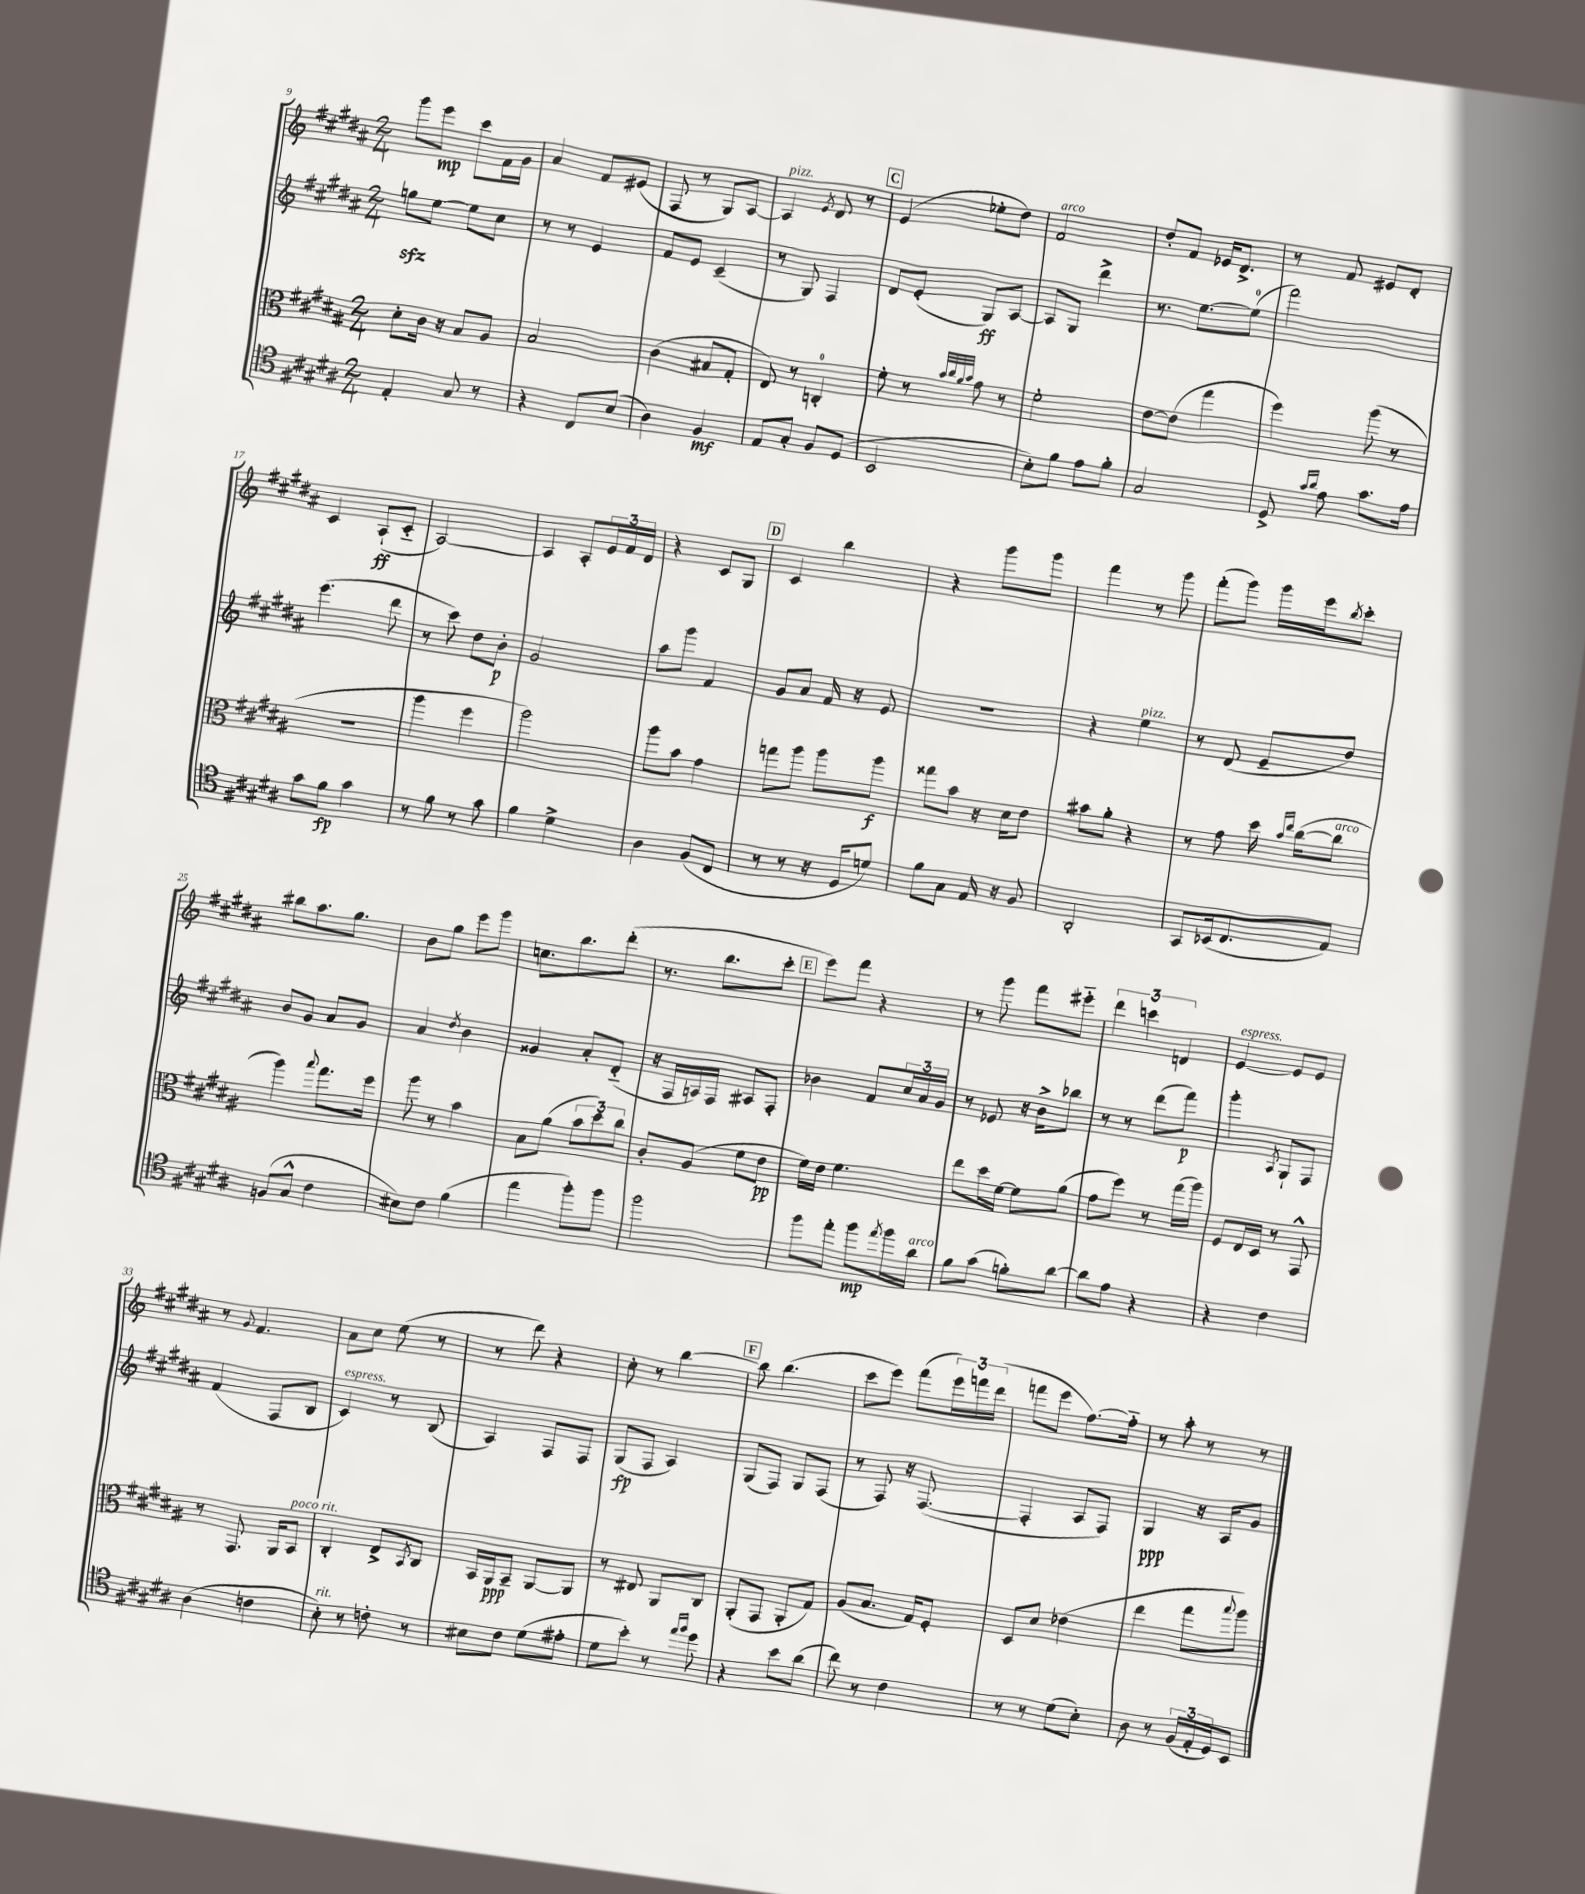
<<
\new StaffGroup <<
\new Staff = "s0" {
    \clef treble \key b \major \numericTimeSignature \time 2/4
    gis'''8 e'''8\mp cis'''8 fis'16 gis'16 |
    ais'4 fis'8 eis'8( |
    fis8 r8 gis8) ais8~ |
    ais4^\markup { \italic "pizz." } \acciaccatura { e'8 } dis'8 r8 |
    \mark \markup { \box "C" } e'4( ees''8-. dis''8) |
    fis'2^\markup { \italic "arco" } |
    dis''8-. fis'8 ees'16 dis'8.-> |
    r8 fis'8 eis'8 dis'8-. |
    cis'4 ais8-!\ff( cis'8-_ |
    ais2~) |
    ais4 ais8-. \tuplet 3/2 { e'16 fis'16 dis'16 } |
    r4 cis'8 gis8 |
    \mark \markup { \box "D" } cis'4 b''4 |
    r4 gis'''8 gis'''8 |
    fis'''4 r8 gis'''8 |
    fis'''8-.( gis'''8) gis'''16 e'''16 \acciaccatura { b''8 } cis'''8-. |
    bis''8 ais''8. gis''8. |
    b'8 gis''8 e'''8 gis'''8 |
    c''8. b''8. dis'''8-.( |
    r8. b''8. cis'''8-. |
    \mark \markup { \box "E" } e'''8) fis'''8 r4 |
    r8 gis'''8 fis'''8 eis'''8-_ |
    \tuplet 3/2 { dis'''4 c'''4 d'4 } |
    e'4~^\markup { \italic "espress." } e'8 e'8 |
    r8 \appoggiatura { gis'8 } fis'4. |
    ais'8 cis''8 e''8( r8 |
    r8 dis'''8) r4 |
    cis''8-. r8 b''4~ |
    \mark \markup { \box "F" } b''8 b''4.( |
    cis'''8 e'''8) fis'''8( \tuplet 3/2 { e'''16) f'''16 dis'''16( } |
    f'''8 e'''8 fis''8.~) fis''16-_ |
    r8 ais''8-. r8 r8 \bar "|." |
}
\new Staff = "s1" {
    \clef treble \key b \major \numericTimeSignature \time 2/4
    g''8\sfz e''8~ e''8 cis''8 |
    r8 r8 e'4 |
    fis'8 e'8 cis'4--( |
    r8 gis8) fis4 |
    \mark \markup { \box "C" } dis'8 e'8-.( gis8\ff) ais8~ |
    ais8 gis8 dis'''4-> |
    r8. e''8.~ e''8-0( |
    fis'''2) |
    e'''4.( dis'''8 |
    r8 cis'''8) dis''8 b'8-.\p |
    gis'2 |
    ais''8 gis'''8 fis'4 |
    \mark \markup { \box "D" } gis'8 ais'8 fis'16 r16 e'8 |
    R2 |
    r4 e''4^\markup { \italic "pizz." } |
    r8 dis'8( e'8-- dis''8) |
    b'8 gis'8 ais'8 gis'8 |
    ais'4 \acciaccatura { dis''8 } b'4 |
    gisis'4 ais'8-. dis'8-_( |
    r16 fis16 a16) fis16 ais8 fis8-. |
    \mark \markup { \box "E" } bes'4 fis'8 \tuplet 3/2 { cis''16 ais'16 gis'16 } |
    r8 ees'8 r16 b'16-> bes''8 |
    r8 r8 dis'''8( fis'''8\p) |
    gis'''4-. \acciaccatura { ais8 } gis8-! fis8 |
    fis'4( fis8 b8 |
    cis'4^\markup { \italic "espress." }) r8 b8( |
    ais4) fis8 fis8 |
    gis8\fp( fis8 ais4) |
    \mark \markup { \box "F" } gis8( fis8) gis8 fis8( |
    r8 fis8) r16 fis8.~( |
    fis4-. ais8 fis8) |
    gis4\ppp r16 ais16 gis'8 \bar "|." |
}
\new Staff = "s2" {
    \clef alto \key b \major \numericTimeSignature \time 2/4
    dis'8-. cis'16 r16 b8 ais8 |
    b2 |
    cis'4( bis8 gis8-. |
    e8) r8 c4-0-. |
    \mark \markup { \box "C" } fis'8-. r8 \grace { b'32 cis''32 ais'32 b'32 } gis'8 r8 |
    fis'2-. |
    e'8~ e'8( gis''4 |
    fis''4) ais''8( r8 |
    R2 |
    ais''4 fis''4 |
    ais''2) |
    ais''8 b'8 gis'4 |
    \mark \markup { \box "D" } g''8 ais''8 ais''8 ais''8\f |
    gisis''8 b'8 r16 dis'16 e'8 |
    bis'8 ais'8-. r4 |
    r8 gis'8 dis''16 \grace { b'16 e''16 } cis''16~( cis''8^\markup { \italic "arco" } |
    ais''4) \appoggiatura { b''8 } gis''8. fis''16 |
    ais''8 r8 b'4 |
    b8 ais'8( \tuplet 3/2 { b'8 dis''8) cis''8 } |
    cis'8-. ais8( fis'8 e'8\pp |
    \mark \markup { \box "E" } fis'16) e'16 fis'4. |
    e''8 dis''16 fis'16~ fis'8 ais'8( |
    gis'8 fis''8) r8 gis''16( ais''16) |
    fis8 e16 dis16 r8 gis,8-^ |
    r8 gis,8. ais,16 b,8^\markup { \italic "poco rit." } |
    cis4-. e8-> \acciaccatura { b,8 } cis8 |
    b,16 ais,16\ppp b,8-- ais,8~ ais,8 |
    r8 eis8 ais,8 cis8 |
    \mark \markup { \box "F" } ais,8-.( gis,8 ais,8-. gis8) |
    ais8( b8. gis16) fis8-. |
    dis8 dis'8 ees'4( |
    e''4 gis''8 \appoggiatura { b''8 } ais''8) \bar "|." |
}
\new Staff = "s3" {
    \clef tenor \key b \major \numericTimeSignature \time 2/4
    e4-. gis8 r8 |
    r4 cis8 b8( |
    ais4) fis4\mf |
    e8 gis8-. fis8 dis8( |
    \mark \markup { \box "C" } b,2 |
    b8-.) fis'8 e'8 fis'8-. |
    gis2 |
    dis8-> \grace { gis'16 ais'16 } e'8 gis'8. e'16 |
    gis'8 fis'8\fp gis'4 |
    r8 fis'8 r8 gis'8 |
    fis'4 dis'4-> |
    ais4 fis8( cis8 |
    \mark \markup { \box "D" } r8 r8 r16 dis16 d'8) |
    fis'8 gis8 e16 r16 fis8 |
    ais,2-. |
    gis,8 bes,16( cis8. e8) |
    f8( gis8-^ cis'4 |
    bis8) cis'8 fis'4( |
    e''4 fis''8-.) fis''8 |
    fis''2 |
    \mark \markup { \box "E" } fis''8 e''8-. fis''8\mp \acciaccatura { e''8 } fis''16 ais'16^\markup { \italic "arco" } |
    fis'8 gis'8( f'8-.) ais'8~ |
    ais'8 e'8 r4 |
    r4 cis'4 |
    ais4( c'4 |
    b8-.^\markup { \italic "rit." }) r8 c'8-. r8 |
    bis8 cis'8 dis'8( eis'8-. |
    dis'8 b'8-.) r8 \grace { e''16 fis''16 } dis''8 |
    \mark \markup { \box "F" } r4 b'8 ais'8( |
    cis''8) r8 cis'4 |
    r8 r8 dis'8( b8-.) |
    ais8 r8 \tuplet 3/2 { fis16( e16-. dis16) } b,8 \bar "|." |
}
>>
>>
\layout { \context { \Score currentBarNumber = #9 } }
